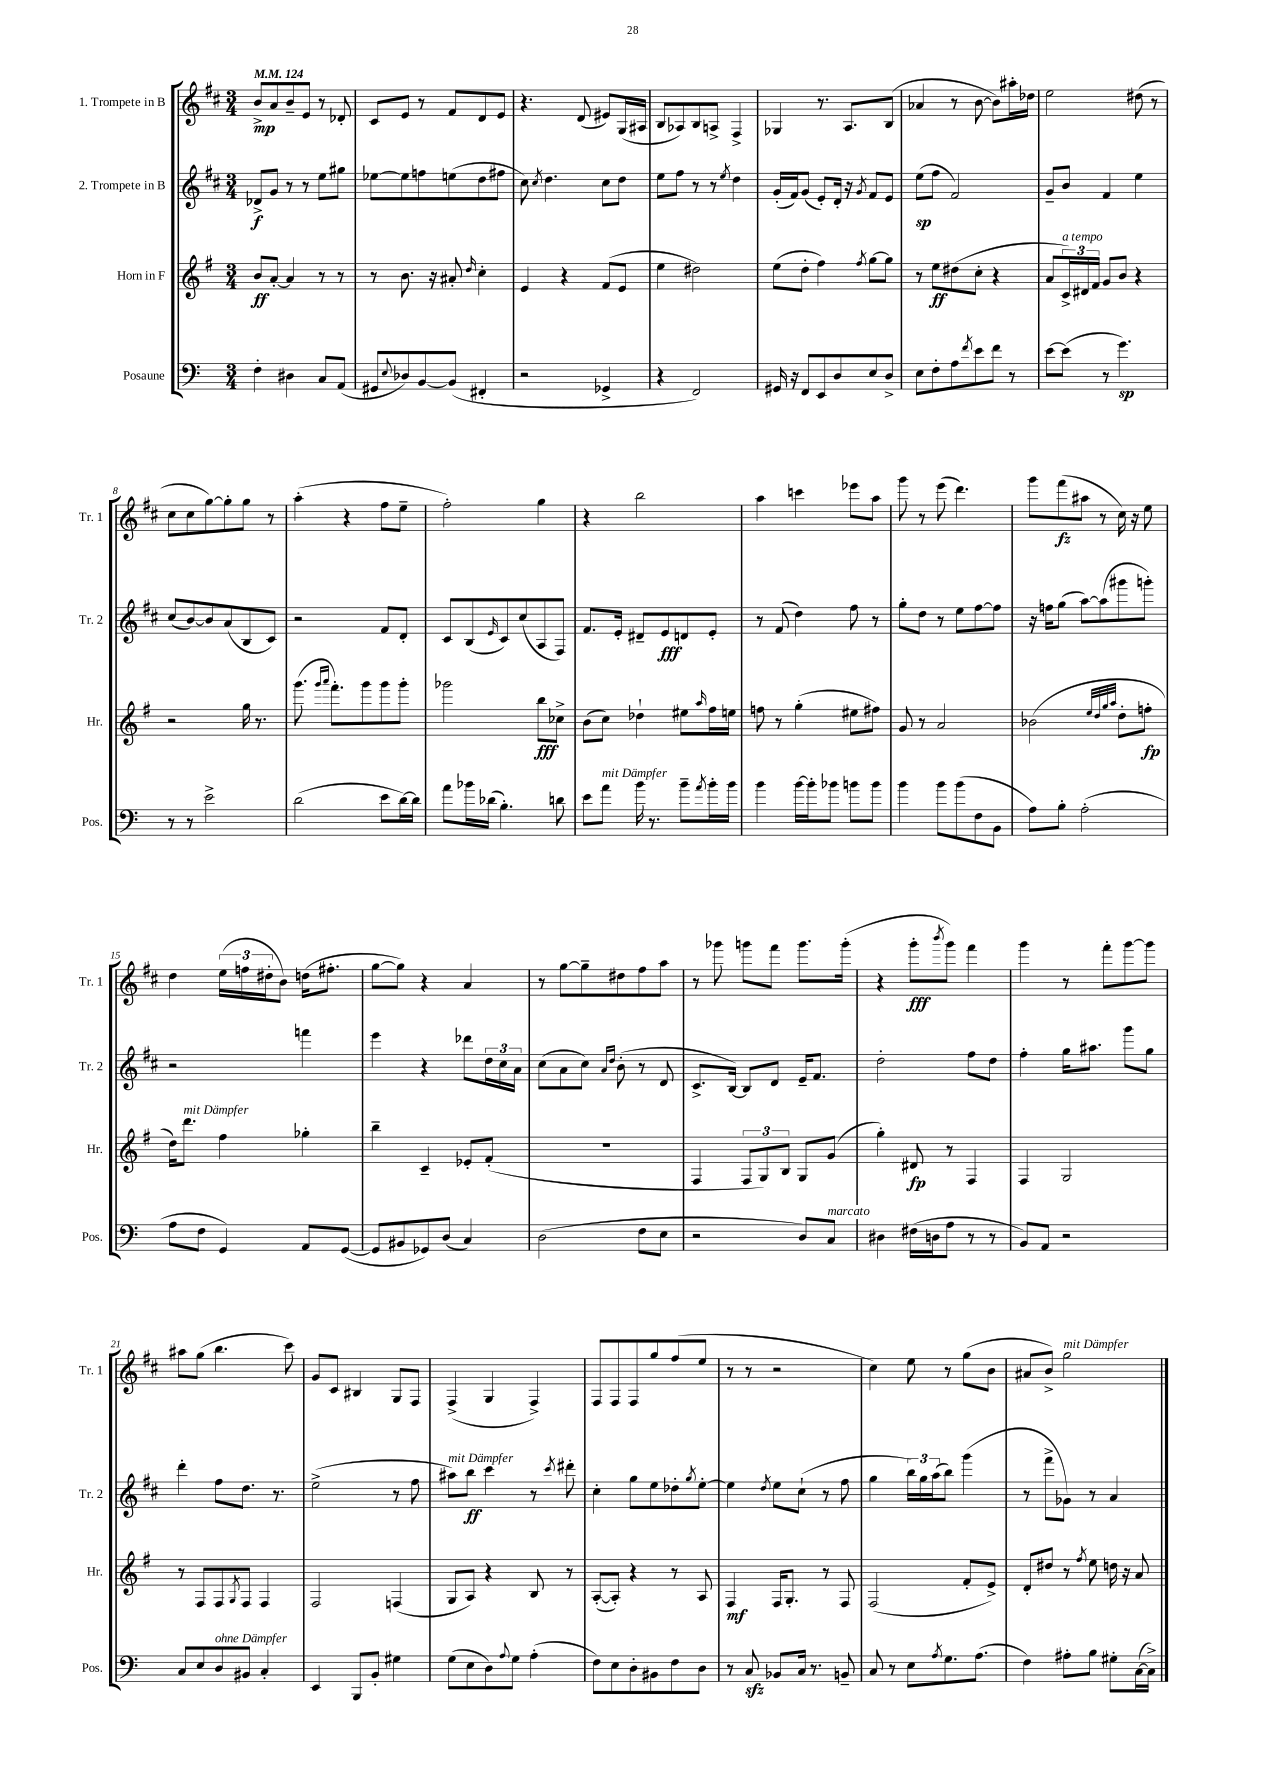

**kern	**dynam	**kern	**dynam	**kern	**dynam	**kern	**dynam
*part4	*part4	*part3	*part3	*part2	*part2	*part1	*part1
*staff4	*staff4	*staff3	*staff3	*staff2	*staff2	*staff1	*staff1
*I"Posaune	*	*I"Horn in F	*	*I"2. Trompete in B	*	*I"1. Trompete in B	*
*I'Pos.	*	*I'Hr.	*	*I'Tr. 2	*	*I'Tr. 1	*
*clefF4	*	*clefG2	*	*clefG2	*	*clefG2	*
*k[]	*	*k[f#]	*	*k[f#c#]	*	*k[f#c#]	*
*M3/4	*	*M3/4	*	*M3/4	*	*M3/4	*
*MM124	*	*MM124	*	*MM124	*	*MM124	*
=1	=1	=1	=1	=1	=1	=1	=1
4F'\	.	8b/L	ff	8d-X^/L	f	8b^/L	mp
.	.	[8a'/J	.	8g/J	.	8a/	.
4D#X\	.	4a/]	.	8r	.	8b~/	.
.	.	.	.	8r	.	8e/J	.
8C/L	.	8r	.	8ee\L	.	8r	.
(8AA/J	.	8r	.	8gg#X\J	.	8d-X'/	.
=2	=2	=2	=2	=2	=2	=2	=2
8GG#X/L	.	8r	.	[8ee-X\L	.	8c#/L	.
8qqE/	.	.	.	.	.	.	.
8D-X/)	.	8.b\	.	8ee-\]	.	8e/J	.
[8BB/	.	.	.	8ffn\	.	8r	.
.	.	16r	.	.	.	.	.
(8BB/J]	.	8a#X'/	.	(8een\	.	8f#/L	.
.	.	16qqdd/	.	.	.	.	.
4FF#X'/	.	4cc'\	.	8dd\	.	8d/	.
.	.	.	.	8ff#X\J	.	8e/J	.
=3	=3	=3	=3	=3	=3	=3	=3
2r	.	4e/	.	8cc#\)	.	4.r	.
.	.	.	.	8qcc#/	.	.	.
.	.	.	.	4.dd\	.	.	.
.	.	4r	.	.	.	.	.
.	.	.	.	.	.	(8d/	.
4GG-X^/	.	(8f#/L	.	8cc#\L	.	8e#X/L)	.
.	.	8e/J	.	8dd\J	.	(16G/L	.
.	.	.	.	.	.	16A#X/JJ	.
=4	=4	=4	=4	=4	=4	=4	=4
4r	.	4ee\	.	8ee\L	.	8B/L	.
.	.	.	.	8ff#\J	.	8A-X/)	.
2FF/)	.	2dd#X\)	.	8r	.	8B/	.
.	.	.	.	8r	.	8An^/J	.
.	.	.	.	8qee/	.	.	.
.	.	.	.	4dd\	.	4F#^/	.
=5	=5	=5	=5	=5	=5	=5	=5
16GG#X/	.	(8ee\L	.	(16g'/LL	.	4G-X/	.
16r	.	.	.	16f#/J)	.	.	.
8FF/L	.	8dd'\J	.	(8g/J	.	.	.
8EE/	.	4ff#\)	.	8e'/L)	.	8.r	.
8D/	.	.	.	16d'/Jk	.	.	.
.	.	.	.	16r	.	8.A/L	.
.	.	8qff#/	.	8qg/	.	.	.
8E/	.	[8gg\L	.	8f#/L	.	.	.
8D^/J	.	8gg\J]	.	8e/J	.	(8B/J	.
=6	=6	=6	=6	=6	=6	=6	=6
8E\L	.	8r	.	(8ee\L	sp	4a-X/	.
8F'\	.	8ee\L	ff	8ff#\J	.	.	.
8A\	.	(8dd#X\	.	2f#/)	.	8r	.
8qf/	.	.	.	.	.	.	.
8e\	.	8cc'\J	.	.	.	[8b\	.
8f\J	.	4r	.	.	.	8b\L])	.
8r	.	.	.	.	.	16aa#X'\L	.
.	.	.	.	.	.	16dd-X\JJ	.
=7	=7	=7	=7	=7	=7	=7	=7
[8e\L	.	8a/L	.	8g~/L	.	2ee\	.
!	!	!LO:TX:a:i:t=a tempo	!	!	!	!	!
(8e\J]	.	24c^/L)	.	8b/J	.	.	.
.	.	24d#X/	.	.	.	.	.
.	.	24f#/JJ	.	.	.	.	.
8r	.	8g/L	.	4f#/	.	.	.
4.g\)	sp	8b/J	.	.	.	.	.
.	.	4r	.	4ee\	.	(8dd#X\	.
.	.	.	.	.	.	8r	.
!!LO:LB:g=z
=8	=8	=8	=8	=8	=8	=8	=8
8r	.	2r	.	(8cc#/L	.	8cc#\L	.
8r	.	.	.	[8b/)	.	8cc#\	.
2e^\	.	.	.	8b/]	.	[8gg\)	.
.	.	.	.	(8a/	.	8gg'\]	.
.	.	16gg\	.	8B/	.	8gg\J	.
.	.	8.r	.	.	.	.	.
.	.	.	.	8c#/J)	.	8r	.
=9	=9	=9	=9	=9	=9	=9	=9
(2d\	.	(8.ggg\	.	2r	.	(4aa'\	.
.	.	16qqggg/LL	.	.	.	.	.
.	.	16qqaaa/JJ	.	.	.	.	.
.	.	8.fff#'\L)	.	.	.	.	.
.	.	.	.	.	.	4r	.
.	.	8ggg\	.	.	.	.	.
8e\L	.	8ggg\	.	8f#/L	.	8ff#\L	.
[16d\L)	.	8ggg'\J	.	8d'/J	.	8ee~\J	.
16d\JJ]	.	.	.	.	.	.	.
=10	=10	=10	=10	=10	=10	=10	=10
8a\L	.	2ggg-X\	.	8c#/L	.	2ff#'\)	.
16b-X\L	.	.	.	(8B/	.	.	.
(16d-X\JJ	.	.	.	.	.	.	.
.	.	.	.	16qqe/	.	.	.
4.B'\)	.	.	.	8c#/)	.	.	.
.	.	.	.	(8cc#/	.	.	.
.	.	8bb\L	fff	8A/	.	4gg\	.
8dn\	.	8cc-X^\J	.	8F#/J)	.	.	.
=11	=11	=11	=11	=11	=11	=11	=11
8e\L	.	(8b\L	.	8.f#/L	.	4r	.
!LO:TX:a:i:t=mit Dämpfer	!	!	!	!	!	!	!
8a\J	.	8cc\J)	.	.	.	.	.
.	.	.	.	16e'/Jk	.	.	.
16b\	.	4dd-X`\	.	8d#X~/L	.	2bb\	.
8.r	.	.	.	.	.	.	.
.	.	.	.	8e/	fff	.	.
8b~\L	.	8ee#X\L	.	8dn/	.	.	.
8qa/	.	16qqaa/	.	.	.	.	.
16b'\L	.	16ff#\L	.	8e'/J	.	.	.
16b\JJ	.	16een\JJ	.	.	.	.	.
=12	=12	=12	=12	=12	=12	=12	=12
4b\	.	8ffn\	.	8r	.	4aa\	.
.	.	8r	.	(8f#/	.	.	.
[16b\LL	.	(4gg'\	.	4dd\)	.	4cccn\	.
16b'\J]	.	.	.	.	.	.	.
8b-X\J	.	.	.	.	.	.	.
8bn\L	.	8ee#X\L	.	8ff#\	.	8eee-X\L	.
8b\J	.	8ff#X\J)	.	8r	.	8aa\J	.
=13	=13	=13	=13	=13	=13	=13	=13
4b\	.	8g/	.	8gg'\L	.	8ggg\	.
.	.	8r	.	8dd\J	.	8r	.
8b\L	.	2a/	.	8r	.	(8eee\	.
(8b\	.	.	.	8ee\L	.	4.ddd\)	.
8F\	.	.	.	[8ff#\	.	.	.
8BB\J	.	.	.	8ff#\J]	.	.	.
=14	=14	=14	=14	=14	=14	=14	=14
8A\L)	.	(2b-X\	.	16r	.	8ggg\L	.
.	.	.	.	16ffn\KL	.	.	.
8B'\J	.	.	.	(8gg\J	.	(8fff#\	fz
(2A'\	.	.	.	[8aa\L)	.	8aa#X\J	.
.	.	.	.	(8aa\]	.	8r	.
.	.	32qqee/LLL	.	.	.	.	.
.	.	32qqdd/	.	.	.	.	.
.	.	32qqgg/	.	.	.	.	.
.	.	32qqaa/JJJ	.	.	.	.	.
.	.	8dd'\L	.	8ggg#X\	.	16cc#\)	.
.	.	.	.	.	.	16r	.
.	.	8ffn'\J	fp	8gggn'\J)	.	8ee\	.
!!LO:LB:g=z
=15	=15	=15	=15	=15	=15	=15	=15
8A\L	.	16dd\KL)	.	2r	.	4dd\	.
!	!	!LO:TX:a:i:t=mit Dämpfer	!	!	!	!	!
.	.	8.ddd\J	.	.	.	.	.
8F\J	.	.	.	.	.	.	.
4GG/)	.	4ff#\	.	.	.	(24ee\LL	.
.	.	.	.	.	.	24ffn\	.
.	.	.	.	.	.	24dd#X'\J	.
.	.	.	.	.	.	8b\J)	.
8AA/L	.	4gg-X'\	.	4fffn\	.	(16ddn\KL	.
.	.	.	.	.	.	8.ff#X'\J	.
([8GG/J	.	.	.	.	.	.	.
=16	=16	=16	=16	=16	=16	=16	=16
8GG/L]	.	4bb~\	.	4eee\	.	[8gg\L	.
8BB#X/	.	.	.	.	.	8gg\J])	.
8GG-X/)	.	4c~/	.	4r	.	4r	.
(8D/J	.	.	.	.	.	.	.
4C/)	.	8e-X'/L	.	8ddd-X\L	.	4a/	.
.	.	(8f#'/J	.	24dd\L	.	.	.
.	.	.	.	24cc#\	.	.	.
.	.	.	.	24a\JJ	.	.	.
=17	=17	=17	=17	=17	=17	=17	=17
(2D\	.	2.r	.	(8cc#\L	.	8r	.
.	.	.	.	8a\	.	[8gg\L	.
.	.	.	.	8cc#\J)	.	8gg~\]	.
.	.	.	.	16qqa/LL	.	.	.
.	.	.	.	16qqdd/JJ	.	.	.
.	.	.	.	(8b'\	.	8dd#X\	.
8F\L	.	.	.	8r	.	8ff#\	.
8E\J	.	.	.	8d/	.	8aa\J	.
=18	=18	=18	=18	=18	=18	=18	=18
2r	.	4F#/	.	8.c#^/L	.	8r	.
.	.	.	.	.	.	8ggg-X\	.
.	.	.	.	[16B/Jk)	.	.	.
.	.	12F#/L	.	8B/L]	.	8gggn\L	.
.	.	12G/)	.	.	.	.	.
.	.	.	.	8d/J	.	8fff#\J	.
.	.	12B/J	.	.	.	.	.
8D/L)	.	8G/L	.	16e~/KL	.	8.ggg\L	.
.	.	.	.	8.f#/J	.	.	.
!LO:TX:a:i:t=marcato	!	!	!	!	!	!	!
8C/J	.	(8g/J	.	.	.	.	.
.	.	.	.	.	.	(16ggg'\Jk	.
=19	=19	=19	=19	=19	=19	=19	=19
4D#X\	.	4gg'\)	.	2dd'\	.	4r	.
(16F#X\LL	.	8d#X/	fp	.	.	8ggg'\L	fff
16Dn\J	.	.	.	.	.	.	.
.	.	.	.	.	.	8qbbb/	.
8A\J	.	8r	.	.	.	8ggg\J)	.
8r	.	4F#/	.	8ff#\L	.	4fff#\	.
8r	.	.	.	8dd\J	.	.	.
=20	=20	=20	=20	=20	=20	=20	=20
8BB/L)	.	4F#/	.	4ff#'\	.	4ggg\	.
8AA/J	.	.	.	.	.	.	.
2r	.	2G/	.	16gg\KL	.	8r	.
.	.	.	.	8.aa#X\J	.	.	.
.	.	.	.	.	.	8fff#'\L	.
.	.	.	.	8ggg\L	.	[8ggg\	.
.	.	.	.	8gg\J	.	8ggg\J]	.
!!LO:LB:g=z
=21	=21	=21	=21	=21	=21	=21	=21
8C/L	.	8r	.	4ddd'\	.	8aa#X\L	.
8E/	.	8F#/L	.	.	.	(8gg\J	.
!LO:TX:a:i:t=ohne Dämpfer	!	!	!	!	!	!	!
8D/	.	8F#/	.	8ff#\L	.	4.bb\	.
.	.	8qG/	.	.	.	.	.
8BB#X/J	.	8F#/J	.	8.dd\J	.	.	.
4C'/	.	4F#/	.	.	.	.	.
.	.	.	.	8.r	.	.	.
.	.	.	.	.	.	8ccc#\)	.
=22	=22	=22	=22	=22	=22	=22	=22
4EE/	.	2F#/	.	(2ee^\	.	8g/L	.
.	.	.	.	.	.	8c#/J	.
8BBB/L	.	.	.	.	.	4B#X/	.
8BB'/J	.	.	.	.	.	.	.
4G#X\	.	(4Fn/	.	8r	.	8G/L	.
.	.	.	.	8ff#\	.	8F#/J	.
=23	=23	=23	=23	=23	=23	=23	=23
!	!	!	!	!LO:TX:a:i:t=mit Dämpfer	!	!	!
(8G\L	.	8G/L	.	8aa#X\L)	.	(4F#^/	.
8E\	.	8A/J)	.	8bb\J	ff	.	.
8D\)	.	4r	.	4ccc#\	.	4G/	.
8qqA/	.	.	.	.	.	.	.
8G\J	.	.	.	.	.	.	.
(4A'\	.	8B/	.	8r	.	4F#^/)	.
.	.	.	.	8qccc#/	.	.	.
.	.	8r	.	8ddd#X'\	.	.	.
=24	=24	=24	=24	=24	=24	=24	=24
8F\L)	.	([8A'/L	.	4cc#'\	.	8F#/L	.
8E\	.	8A'/J])	.	.	.	8F#/	.
8D'\	.	4r	.	8gg\L	.	8F#/	.
8BB#X\	.	.	.	8ee\	.	8gg/	.
8F\	.	8r	.	8dd-X'\	.	(8ff#/	.
.	.	.	.	8qgg/	.	.	.
8D\J	.	8A/	.	[8ee'\J	.	8ee/J	.
=25	=25	=25	=25	=25	=25	=25	=25
8r	.	4F#/	mf	4ee\]	.	8r	.
8Czz/	.	.	.	.	.	8r	.
.	.	.	.	8qdd/	.	.	.
8BB-X/L	.	16F#/KL	.	8ee\L	.	2r	.
.	.	8.G'/J	.	.	.	.	.
16C/Jk	.	.	.	(8cc#`\J	.	.	.
8.r	.	.	.	.	.	.	.
.	.	8r	.	8r	.	.	.
8BBn~/	.	8F#/	.	8ff#\	.	.	.
=26	=26	=26	=26	=26	=26	=26	=26
8C/	.	(2F#/	.	4gg\	.	4cc#\)	.
8r	.	.	.	.	.	.	.
8E\L	.	.	.	24bb\LL)	.	8ee\	.
.	.	.	.	24gg\	.	.	.
.	.	.	.	(24aa\J	.	.	.
8qA/	.	.	.	.	.	.	.
8.G\	.	.	.	8bb\J)	.	8r	.
.	.	8f#'/L	.	(4ggg\	.	(8gg\L	.
(8.A\J	.	.	.	.	.	.	.
.	.	8e^/J)	.	.	.	8b\J	.
=27	=27	=27	=27	=27	=27	=27	=27
4F\)	.	8d'/L	.	8r	.	8a#X/L	.
.	.	8dd#X/J	.	8fff#^\L	.	8b^/J)	.
!	!	!	!	!	!	!LO:TX:a:i:t=mit Dämpfer	!
8A#X'\L	.	8r	.	8g-X\J)	.	2gg\	.
.	.	8qff#/	.	.	.	.	.
8B\J	.	8ee\	.	8r	.	.	.
8G#X'\L	.	16ddn\	.	4a/	.	.	.
.	.	16r	.	.	.	.	.
([16C\L	.	8a/	.	.	.	.	.
16C^\JJ])	.	.	.	.	.	.	.
==	==	==	==	==	==	==	==
*-	*-	*-	*-	*-	*-	*-	*-
